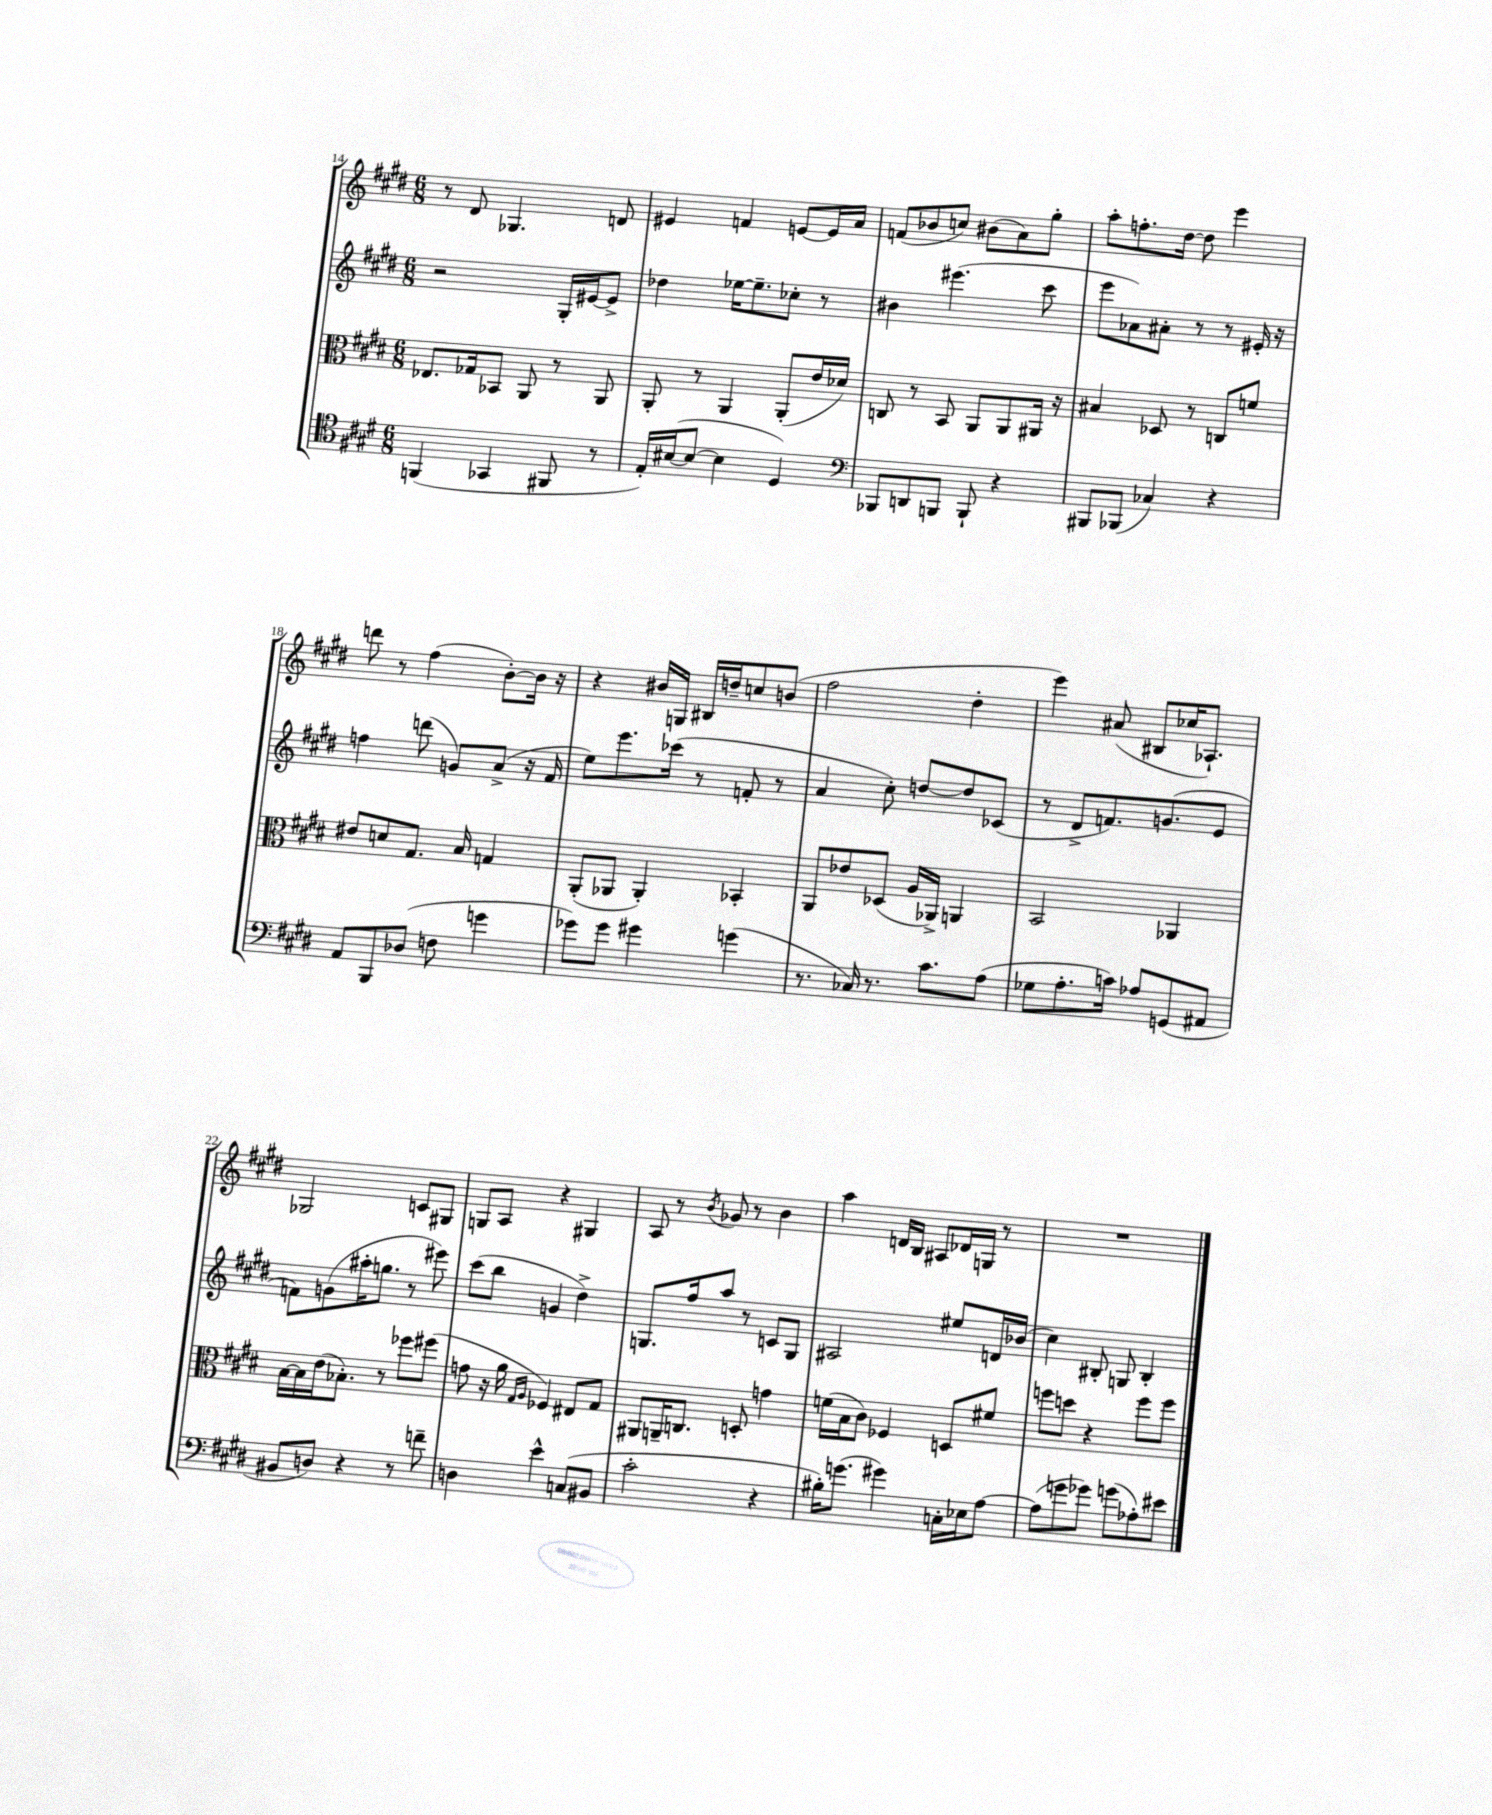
<<
\new StaffGroup <<
\new Staff = "s0" {
    \clef treble \key e \major \numericTimeSignature \time 6/8
    r8 dis'8 ges4. d'8 |
    eis'4 f'4 e'8~ e'16 a'16 |
    f'8( bes'8 c''8) bis'8( a'8) gis''8-. |
    a''8-. f''8.-. dis''16~ dis''8 e'''4 |
    d'''8 r8 fis''4( b'8~-.) b'16 r16 |
    r4 bis'16 g16 bis16 d''16-- c''8 b'8( |
    fis''2 dis''4-. |
    e'''4) ais'8( bis8 ces''16 aes8.-!) |
    ges2 c'8 gis8 |
    g8 a8 r4 gis4 |
    a8 r8 \acciaccatura { b'8 } ges'8 r8 b'4 |
    a''4 d'16 b16 ais8 des'16 g16 r8 |
    R2. \bar "|." |
}
\new Staff = "s1" {
    \clef treble \key e \major \numericTimeSignature \time 6/8
    r2 gis16-. eis'16~ eis'8-> |
    des''4 ees''16~ ees''8.-- ces''8-. r8 |
    bis'4 eis'''4.( cis'''8 |
    e'''8 aes'8) ais'8-. r8 r8 eis'16-. r16 |
    f''4 d'''8( g'8) a'8->( r16 fis'16 |
    e''8) e'''8. ces'''16( r8 f'8-. r8 |
    a'4 cis''8-.) d''8~ d''8 ces'8( |
    r8 dis'8-> f'8.) g'8.( e'8 |
    f'8) g'8( ais''16-. g''8. r8 eis'''8) |
    cis'''8( b''8 g'4 dis''4->) |
    g8. fis''16 a''8 r8 c'8 g8 |
    ais2 eis''8 d'16 bes'16( |
    cis''4) bis8-. g8 bis4-. \bar "|." |
}
\new Staff = "s2" {
    \clef alto \key e \major \numericTimeSignature \time 6/8
    ees8. ges16 bes,8 a,8 r8 a,8 |
    a,8-. r8 a,4 a,8-.( e'16 des'16) |
    c8 r8 b,8 a,8 a,8 ais,16 r16 |
    bis4 des8 r8 c8 f'8 |
    eis'8 d'8 gis8. b16 g4 |
    a,8-.( aes,8 aes,4-.) bes,4-. |
    a,8 ees'8 des8( a16 aes,16->) a,4 |
    b,2 aes,4 |
    b16~ b16 e'16( bes8.-.) r8 fes''8 fis''8( |
    g'8 r16 a'16 \grace { gis16 a16 } fes4) eis8 gis8 |
    ais,8 a,16-- c8. d8-. g'4 |
    f'16( b16 cis'8) fes4 d8 fis'8 |
    f''8 d''8 r4 f''8 f''8 \bar "|." |
}
\new Staff = "s3" {
    \clef tenor \key e \major \numericTimeSignature \time 6/8
    f,4( ges,4 fis,8 r8 |
    e16-.) bis16~( bis8~ bis4 dis4) |
    \clef bass bes,,8 d,8 b,,8 b,,8-! r4 |
    bis,,8 bes,,8( ces4) r4 |
    a,8 b,,8 des8( f8 g'4 |
    ges'8) ges'8 gis'4 g'4( |
    r8. ces16) r8. cis'8. a8( |
    ges8 a8.-. c'16) aes8 g,8( ais,8 |
    bis,8 d8) r4 r8 f'8-- |
    d4 e'4-^ c8( bis,8 |
    cis'2-. r4 |
    bis16-.) g'8.( gis'4) c16-. ees16 a8~ |
    a8( g'8 ges'8) g'8( aes8-.) eis'8 \bar "|." |
}
>>
>>
\layout { \context { \Score currentBarNumber = #14 } }
